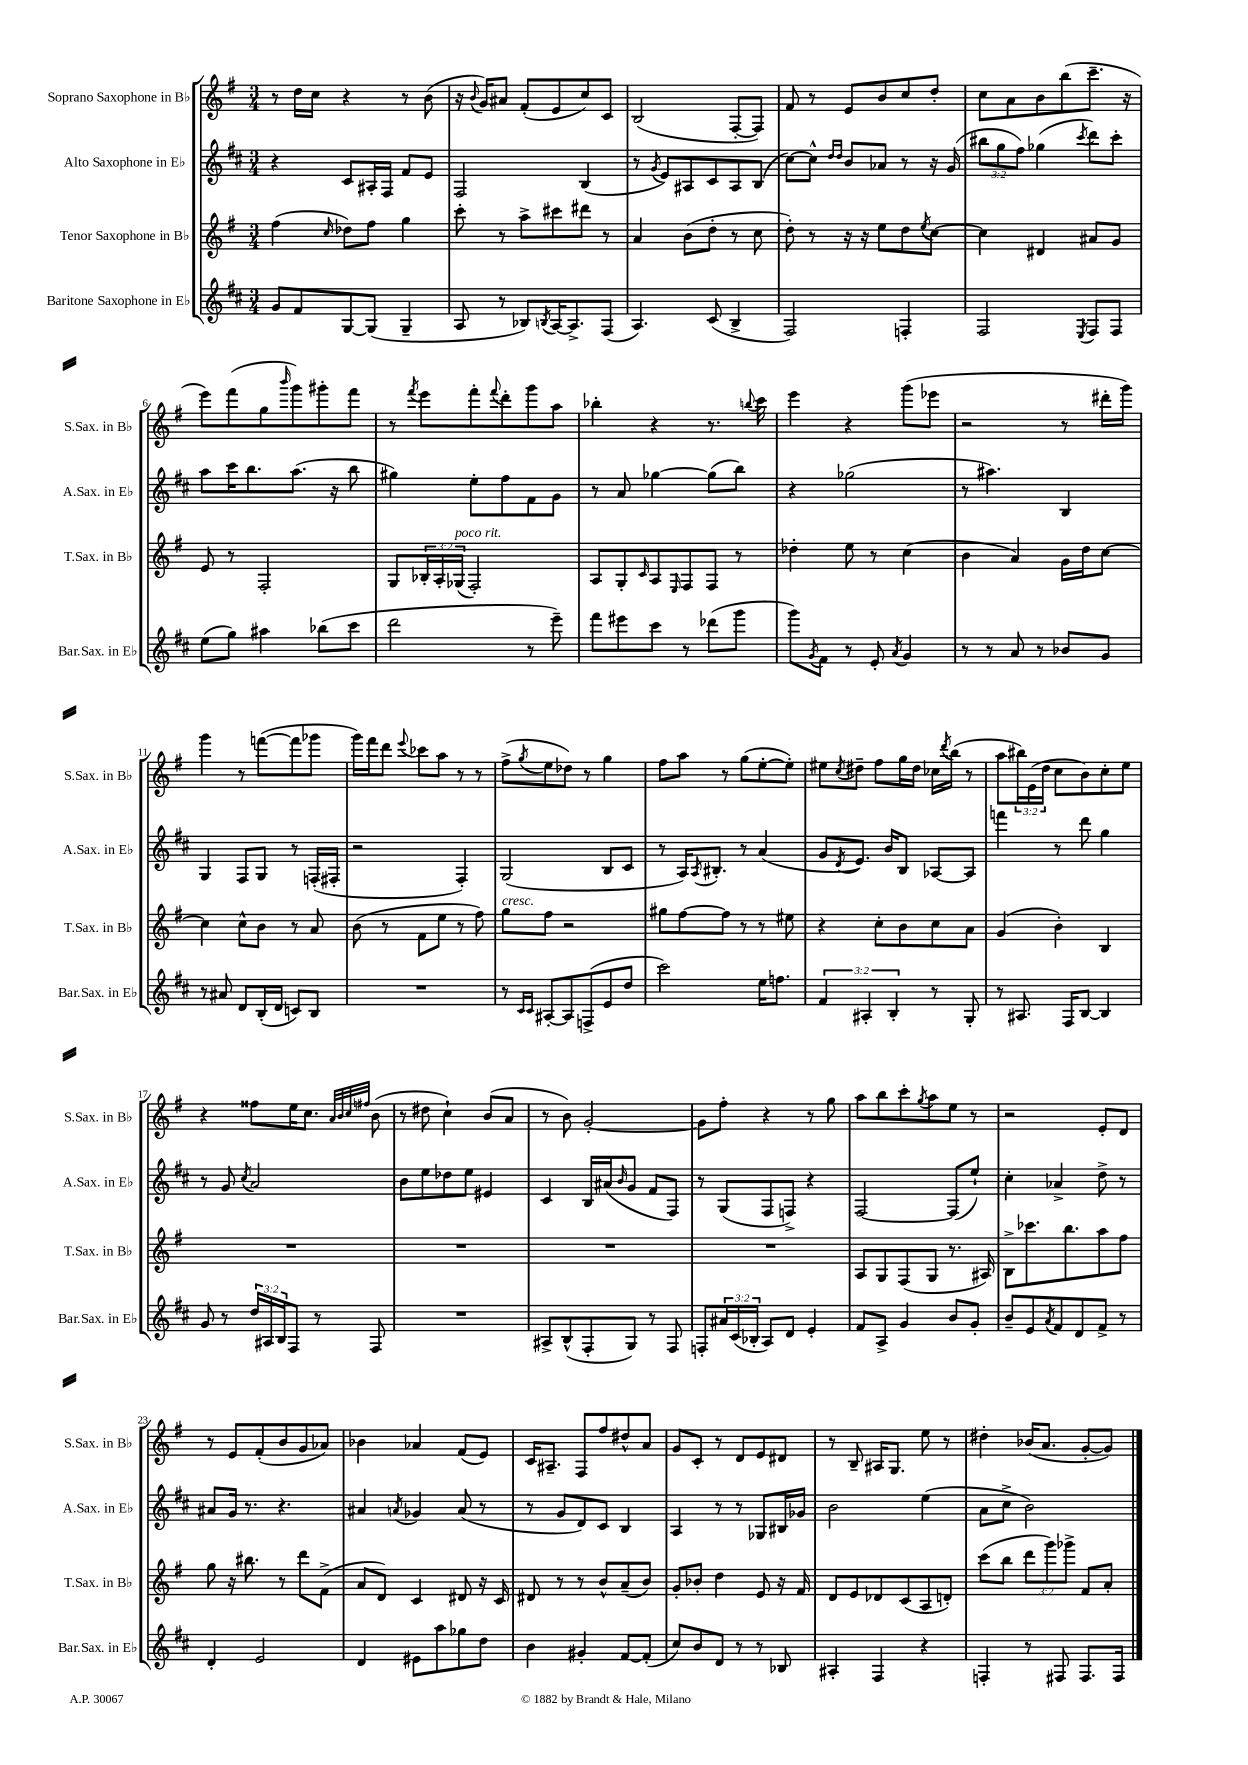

**kern	**kern	**kern	**kern
*part4	*part3	*part2	*part1
*staff4	*staff3	*staff2	*staff1
*I"Baritone Saxophone in E♭	*I"Tenor Saxophone in B♭	*I"Alto Saxophone in E♭	*I"Soprano Saxophone in B♭
*I'Bar.Sax. in E♭	*I'T.Sax. in B♭	*I'A.Sax. in E♭	*I'S.Sax. in B♭
*clefG2	*clefG2	*clefG2	*clefG2
*k[f#c#]	*k[f#]	*k[f#c#]	*k[f#]
*M3/4	*M3/4	*M3/4	*M3/4
=1	=1	=1	=1
8g/L	(4ff#\	4r	8r
8f#/	.	.	16dd\LL
.	.	.	16cc\JJ
.	16qqcc/	.	.
[8G/	8dd-X\L)	8c#/L	4r
(8G/J]	8ff#\J	16A#X'/L	.
.	.	16F#/JJ	.
4G~/	4gg\	8f#/L	8r
.	.	8e/J	(8b\
=2	=2	=2	=2
8A/	8ccc'\	2F#/	16r
.	.	.	8qqb/
.	.	.	16g/KL)
8r	8r	.	8a#X/J
8B-X/L)	8aa^\L	.	(8f#'/L
8qBn/	.	.	.
[16A/K	8ccc#X\	.	8e/
8.A^/]	.	.	.
.	8ddd#X\J	(4B/	8cc/)
(8F#/J	8r	.	8c/J
=3	=3	=3	=3
4.A/)	4a/	8r	(2B/
.	.	8qg/	.
.	.	8e/L)	.
.	(8b\L	8A#X/	.
(8c#/	8dd'\J	8c#/	.
4B^/	8r	8A#/	[8F#'/L
.	8cc\	(8B/J	8F#/J])
=4	=4	=4	=4
2F#/)	8dd'\)	[8cc#\L)	8f#/
.	8r	8cc#^^\J]	8r
.	.	16qqdd/LL	.
.	.	16qqdd/JJ	.
.	16r	8b/L	8e/L
.	16r	.	.
.	8ee\L	8a-X/J	8b/
4Fn'/	8dd\	8r	8cc/
.	8qee/	.	.
.	[8cc\J	16r	8dd'/J
.	.	(16g/	.
=5	=5	=5	=5
2F#/	4cc\]	12bb#X\L	8cc\L
.	.	12gg\	.
.	.	.	8a\
.	.	12ff#\J)	.
.	4d#X/	(4gg-X\	8b\
.	.	.	(8bb\
8qE/	.	8qccc#/	.
8F#/L	8a#X/L	8ddd\L)	8.ccc~\J
8F#/J	8g/J	8ccc#'\J	.
.	.	.	16r
!!LO:LB:g=z
=6	=6	=6	=6
(8ee\L	8e/	8aa\L	8eee\L)
8gg\J)	8r	16ccc#\K	(8fff#\
.	.	8.bb\	.
4aa#X\	2F#'/	.	8gg\
.	.	.	16qqbbb/
.	.	(8.aa\J	8ggg\)
(8bb-X\L	.	.	8ggg#X'\
.	.	16r	.
8ccc#\J	.	8bb\	8fff#\J
=7	=7	=7	=7
2ddd\	8G/L	4gg#X\)	8r
.	.	.	8qfff#/
.	24B-X'/L	.	8eee\L
.	24A'/	.	.
!	!LO:TX:a:i:t=poco rit.	!	!
.	(24G-X/JJ	.	.
.	2F#'/)	8ee'\L	8fff#'\
.	.	.	8qqfff#/
.	.	8ff#\	8ddd'\
8r	.	8f#\	8ggg\
8eee~\)	.	8g\J	8aa\J
=8	=8	=8	=8
8fff#\L	8A/L	8r	4bb-X'\
8eee#X\	8G'/	8a/	.
.	16qqc/	.	.
8ccc#\J	8A/	[4gg-X\	4r
.	16qqE/	.	.
8r	8F#/	.	.
(8ddd-X\L	8F#/J	(8gg-\L]	8.r
8ggg\J	8r	8bb\J)	.
.	.	.	8qqbbn/
.	.	.	16ccc\
=9	=9	=9	=9
8ggg\L)	4dd-X'\	4r	4eee\
8qg/	.	.	.
8f#\J	.	.	.
8r	8ee\	(2gg-X\	4r
8e'/	8r	.	.
8qa/	.	.	.
4g/	(4cc\	.	(8ggg\L
.	.	.	8eee-X\J
=10	=10	=10	=10
8r	4b\	8r	2r
8r	.	4.aa#X\)	.
8a/	4a/)	.	.
8r	.	.	.
8b-X/L	16g\LL	4B/	8r
.	16dd\J	.	.
8g/J	[8cc\J	.	16ddd#X'\LL
.	.	.	16ggg\JJ)
!!LO:LB:g=z
=11	=11	=11	=11
8r	4cc\]	4G/	4ggg\
8a#X/	.	.	.
8d/L	8cc^^\L	8F#/L	8r
(16B'/L	8b\J	8G/J	([8fffn\L
16d/JJ	.	.	.
8cn/L)	8r	8r	8fff\]
8B/J	8a/	(16Fn'/LL	8ggg-X\J
.	.	16F#X'/JJ	.
=12	=12	=12	=12
2.r	(8b\	2r	16ggg\LL)
.	.	.	16fff#\J
.	8r	.	8ddd\J
.	.	.	8qqeee/
.	8f#\L	.	8ccc-X\L
.	8ee\J	.	8aa\J
.	8r	4F#'/)	8r
.	8ff#\)	.	8r
=13	=13	=13	=13
!	!LO:TX:a:i:t=cresc.	!	!
8r	8gg\L	(2G/	(8ff#^\L
16qqc#/LL	.	.	.
16qqc#/JJ	.	.	8qgg/
[8A#X'/L	8ff#\J	.	8ee\
8A#/]	2r	.	8dd-X\J)
(8Fn^/	.	.	8r
8e/	.	8B/L	4gg\
8dd/J	.	8c#/J	.
=14	=14	=14	=14
2ccc#\)	8gg#X\L	8r	8ff#\L
.	[8ff#\	16A/KL)	8aa\J
.	.	8qA/	.
.	.	8.B#X'/J	.
.	8ff#\J]	.	8r
.	8r	8r	(8gg\L
16ee\KL	8r	(4a/	[8ee'\
8.ffn\J	.	.	.
.	8ee#X\	.	8ee'\J])
=15	=15	=15	=15
6f#/	4r	8g/L	8ee#X\L
.	.	8qd/	8qcc/
.	.	8.e/J)	8dd#X~\J
6A#X'/	.	.	.
.	8cc'\L	.	8ff#\L
.	.	16b/KL	.
6B'/	.	.	.
.	8b\	8B/J	16gg\L
.	.	.	16dd#\JJ
8r	8cc\	[8A-X/L	16cc-X\LL
.	.	.	8qddd/
.	.	.	(16bb\JJ
8G'/	8a\J	8A-/J]	8r
=16	=16	=16	=16
8r	(4g/	4fffn\	8aa\L
8.A#X/	.	.	24bb#X\L)
.	.	.	(24e\
.	.	.	24dd\JJ
.	4b'\)	8r	8cc\L
16F#/KL	.	.	.
[8B/J	.	8ddd\	8b\)
4B/]	4B/	4gg\	8cc'\
.	.	.	8ee\J
!!LO:LB:g=z
=17	=17	=17	=17
8g/	2.r	8r	4r
8r	.	8g/	.
.	.	8qcc#/	.
24dd/LL	.	2a/	8ff##X\L
24A#X/	.	.	.
24B/J	.	.	.
8F#/J	.	.	16ee\K
.	.	.	8.cc\J
8r	.	.	.
.	.	.	32qqa/LLL
.	.	.	32qqb/
.	.	.	32qqcc/
.	.	.	32qqff#X/JJJ
8F#/	.	.	(8b\
=18	=18	=18	=18
2.r	2.r	8b\L	8r
.	.	8ee\	8dd#X\
.	.	8dd-X\	4cc`\)
.	.	8ee\J	.
.	.	4e#X/	(8b/L
.	.	.	8a/J
=19	=19	=19	=19
8A#X^/L	2.r	4c#/	8r
(8B^^/	.	.	8b\)
8F#'/	.	16B/LL	[2g'/
.	.	(16a#X/J	.
.	.	16qqb/	.
8G/J)	.	8g/J	.
8r	.	8f#/L	.
8F#/	.	8F#/J)	.
=20	=20	=20	=20
8Fn'/L	2.r	8r	8g\L]
24a#X/L	.	(8G/L	8ff#'\J
(24c#/	.	.	.
24B-X'/JJ	.	.	.
8A/L)	.	8F#/	4r
8d/J	.	8Fn^/J)	.
4e'/	.	4r	8r
.	.	.	8gg\
=21	=21	=21	=21
8f#/L	8A/L	[2F#/	8aa\L
8A^/J	8G/	.	8bb\
4g/	(8F#/	.	8ccc'\
.	.	.	8qgg/
.	8G/J	.	8aa\
8b/L	8.r	(8F#/L]	8ee\J
8g'/J	.	8ee`/J)	8r
.	16A#X/)	.	.
=22	=22	=22	=22
8b~/L	8B^\L	4cc#'\	2r
8e/	8.ccc-X\	.	.
8qa/	.	.	.
8f#/	.	4a-X^/	.
.	8.bb\	.	.
8d/	.	.	.
8f#^/J	8aa\	8dd^\	8e'/L
8r	8ff#\J	8r	8d/J
!!LO:LB:g=z
=23	=23	=23	=23
4d'/	8gg\	8a#X/L	8r
.	16r	16g/Jk	8e/L
.	8.bb#X\	8.r	.
2e/	.	.	(8f#'/
.	8r	4.r	8b/
.	8ddd\L	.	8g/
.	(8f#^\J	.	8a-X/J)
=24	=24	=24	=24
4d/	8a/L	4a#X/	4b-X\
.	8d/J)	.	.
.	.	8qan/	.
8e#X\L	4c/	4g-X/	4a-X/
8aa\	.	.	.
8gg-X\	8d#X/	(8a/	(8f#/L
8dd\J	16r	8r	8e/J)
.	16c/	.	.
=25	=25	=25	=25
4b\	8d#X/	8r	16c/KL
.	.	.	8.A#X~/J
.	8r	8g/L	.
4g#X'/	8r	8d/)	8F#/L
.	8b^^/L	8c#/J	8ff#/
[8f#/L	(8a~/	4B/	8dd#X^^/
(8f#'/J]	8b/J)	.	8a/J
=26	=26	=26	=26
8cc#/L)	8g'/L	4A/	8g/L
8b/	8b-X'/J	.	8c'/J
8d/J	4dd\	8r	8r
8r	.	8r	8d/L
8r	8e/	8G-X/L	8e/
8B-X/	16r	16B#X/L	8d#X/J
.	16f#/	16g-X/JJ	.
=27	=27	=27	=27
4A#X'/	8d/L	2b\	8r
.	8e/	.	8B~/
4F#/	8d-X/	.	16A#X/KL
.	.	.	8.G/J
.	(8c/	.	.
4r	8A/	(4ee\	8ee\
.	8dn'/J)	.	8r
=28	=28	=28	=28
4Fn'/	(8ccc\L	8a\L	4dd#X'\
.	8bb\J	8cc#^\J	.
8r	12ddd\L	2b\)	(16b-X/KL
.	.	.	8.a/J
.	12ggg\)	.	.
8F#X/	.	.	.
.	12ggg-X^\J	.	.
8.F#/L	8f#/L	.	[8g'/L
.	8a'/J	.	8g/J])
16F#/Jk	.	.	.
==	==	==	==
*-	*-	*-	*-
